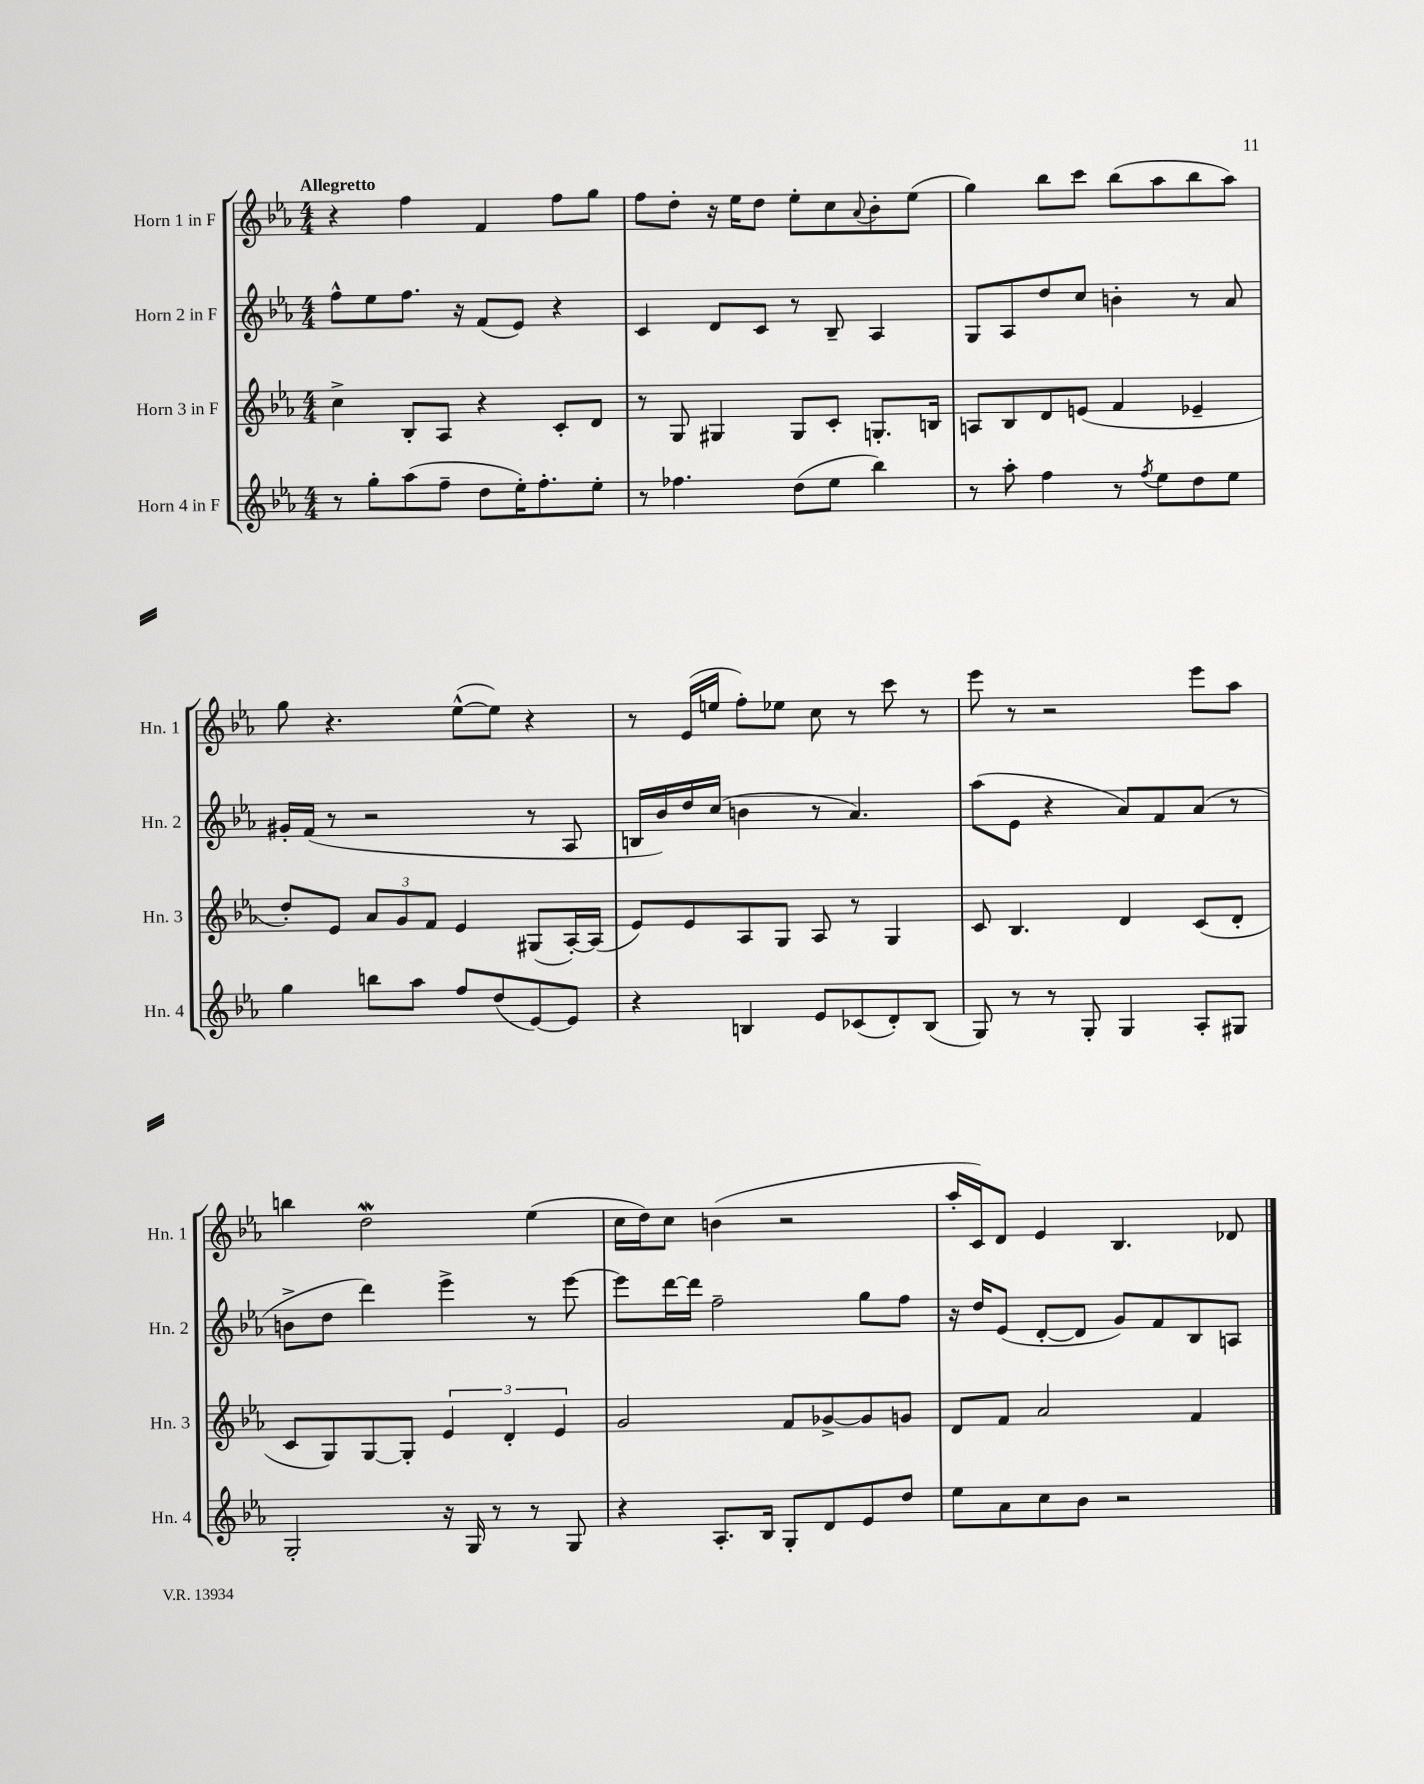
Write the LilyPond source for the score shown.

<<
\new StaffGroup <<
\new Staff = "s0" \with { instrumentName = "Horn 1 in F" shortInstrumentName = "Hn. 1" } {
    \clef treble \key ees \major \numericTimeSignature \time 4/4 \tempo "Allegretto"
    r4 f''4 f'4 f''8 g''8 |
    f''8 d''8-. r16 ees''16 d''8 ees''8-. c''8 \appoggiatura { aes'8 } bes'8-. ees''8( |
    g''4) bes''8 c'''8 bes''8( aes''8 bes''8 aes''8) |
    g''8 r4. ees''8~-^( ees''8) r4 |
    r8 ees'16( e''16 f''8-.) ees''8 c''8 r8 c'''8 r8 |
    ees'''8 r8 r2 ees'''8 aes''8 |
    b''4 d''2\mordent ees''4( |
    c''16 d''16) c''8 b'4( r2 |
    aes''16-. c'16) d'8 ees'4 bes4. des'8 \bar "|." |
}
\new Staff = "s1" \with { instrumentName = "Horn 2 in F" shortInstrumentName = "Hn. 2" } {
    \clef treble \key ees \major \numericTimeSignature \time 4/4
    f''8-^ ees''8 f''8. r16 f'8( ees'8) r4 |
    c'4 d'8 c'8 r8 bes8-- aes4 |
    g8 aes8 d''8 c''8 b'4-. r8 aes'8 |
    gis'16-. f'16( r8 r2 r8 aes8 |
    b16 bes'16) d''16 c''16( b'4 r8 aes'4.) |
    aes''8( ees'8 r4 aes'8) f'8 aes'8( r8 |
    b'8-> d''8 d'''4) ees'''4-> r8 ees'''8~ |
    ees'''8 d'''16~ d'''16 f''2-- g''8 f''8 |
    r16 d''16 ees'8( d'8~-. d'8 g'8) f'8 bes8 a8 \bar "|." |
}
\new Staff = "s2" \with { instrumentName = "Horn 3 in F" shortInstrumentName = "Hn. 3" } {
    \clef treble \key ees \major \numericTimeSignature \time 4/4
    c''4-> bes8-. aes8 r4 c'8-. d'8 |
    r8 g8 gis4 gis8 c'8-. g8.-. b16 |
    a8 bes8 d'8 e'8( f'4 ees'4-- |
    d''8-.) ees'8 \tuplet 3/2 { aes'8 g'8 f'8 } ees'4 gis8( aes16~-.) aes16( |
    ees'8) ees'8 aes8 g8 aes8 r8 g4 |
    c'8 bes4. d'4 c'8( d'8-. |
    c'8 g8) g8~ g8-. \tuplet 3/2 { ees'4 d'4-. ees'4 } |
    g'2 f'8 ges'8~-> ges'8 g'8 |
    d'8 f'8 aes'2 f'4 \bar "|." |
}
\new Staff = "s3" \with { instrumentName = "Horn 4 in F" shortInstrumentName = "Hn. 4" } {
    \clef treble \key ees \major \numericTimeSignature \time 4/4
    r8 g''8-. aes''8( f''8-- d''8 ees''16-.) f''8.-. ees''8-. |
    r8 fes''4. d''8( ees''8 bes''4) |
    r8 aes''8-. f''4 r8 \acciaccatura { f''8 } ees''8 d''8 ees''8 |
    g''4 b''8 aes''8 f''8 d''8( ees'8~) ees'8 |
    r4 b4 ees'8 ces'8( d'8-.) b8( |
    g8) r8 r8 g8-. g4 aes8-. gis8 |
    g2-. r16 g16 r8 r8 g8 |
    r4 aes8.-. bes16 g8-. d'8 ees'8 d''8 |
    ees''8 aes'8 c''8 bes'8 r2 \bar "|." |
}
>>
>>
\layout { \context { \Score \remove "Bar_number_engraver" } }
